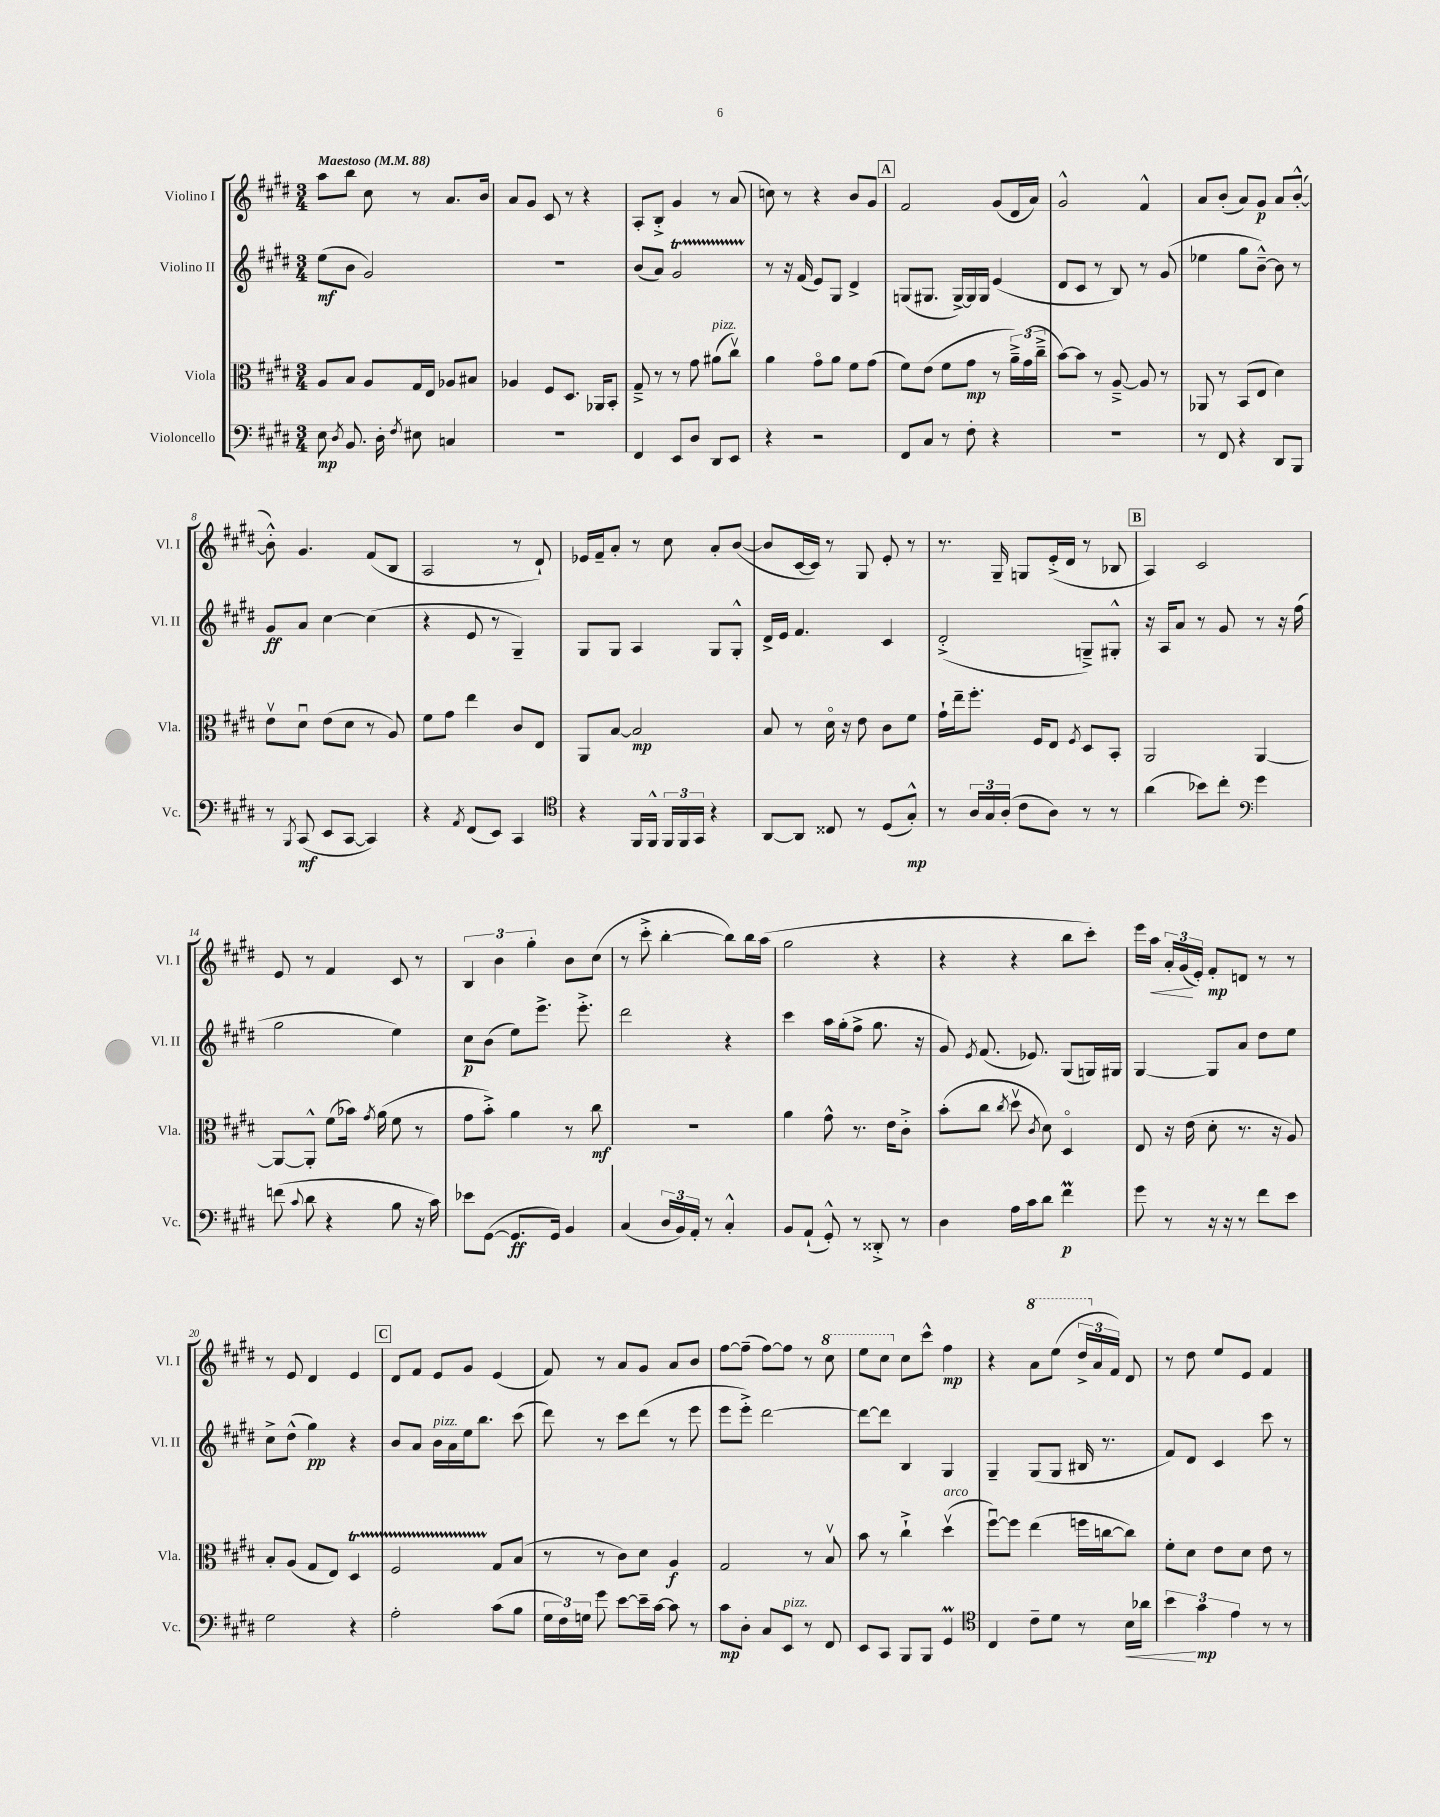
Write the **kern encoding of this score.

**kern	**kern	**kern	**kern
*staff4	*staff3	*staff2	*staff1
*clefF4	*clefC3	*clefG2	*clefG2
*k[f#c#g#d#]	*k[f#c#g#d#]	*k[f#c#g#d#]	*k[f#c#g#d#]
*M3/4	*M3/4	*M3/4	*M3/4
*MM88	*MM88	*MM88	*MM88
8E	8A	(8ee	8aa
8qD#	.	.	.
8.BB	8B	8b	8bb
.	8A	2g#)	8cc#
16D#'	.	.	.
8qF#	.	.	.
8E#	16G#	.	8r
.	16E	.	.
4C	8A-	.	8.a
.	8B#	.	.
.	.	.	16b
=	=	=	=
2.r	4A-	2.r	8a
.	.	.	8g#
.	8F#	.	8c#
.	8.D#	.	8r
.	.	.	4r
.	16AA-	.	.
.	8BB'	.	.
=	=	=	=
4FF#	8G#~^	(8b	8A'
.	8r	8a)	8B'^
8EE	8r	2g#	4g#
8D#	8g#	.	.
8DD#	(8a#	.	8r
8EE	8cc#v)	.	(8a
=	=	=	=
4r	4a	8r	8cc)
.	.	16r	8r
.	.	(16f#	.
2r	8g#o	8e)	4r
.	8a	8G#	.
.	8f#	4d#^	8b
.	(8g#	.	8g#
=	=	=	=
8FF#	8f#)	(8G	2f#
8C#	(8e	8.G#	.
8r	8f#	.	.
.	.	[16G#^)	.
8F#'	8g#	16G#]	.
.	.	16G#	.
4r	8r	(4e	(8g#
.	24a~^)	.	16d#
.	(24g#	.	.
.	.	.	16a)
.	24cc#~^	.	.
=	=	=	=
2.r	[8b)	8d#	2g#^^
.	8b]	8c#	.
.	8r	8r	.
.	[8A~^	8B)	.
.	8A]	8r	4f#^^
.	8r	(8g#	.
=	=	=	=
8r	8AA-	4ee-	8a
8FF#	8r	.	(8b'
4r	(8BB	8gg#	8a)
.	8E	[8b~^^)	8g#
8DD#	4d#)	8b]	8a
8BBB	.	8r	([8b'^^
=	=	=	=
8r	8ev	8g#	8b'^^])
8qBBB	.	.	.
(8CC#	8d#u	8a	4.g#
8EE	(8e	[4cc#	.
[8CC#	8d#	.	.
4CC#])	8r	(4cc#]	(8f#
.	8A)	.	8B
=	=	=	=
4r	8f#	4r	2A
.	8g#	.	.
8qAA	.	.	.
(8FF#	4ee	8e	.
8EE)	.	8r	.
4CC#	8c#	4G#~)	8r
.	8E	.	8d#`)
=	=	=	=
*clefC4	*	*	*
4r	8AA	8G#	16e-
.	.	.	16f#~
.	[8B	8G#	8a'
16FF#	2B]	4A	8r
16FF#^^	.	.	.
24FF#	.	.	8cc#
24FF#	.	.	.
24GG#	.	.	.
4r	.	8G#	8a'
.	.	8G#'^^	([8b
=	=	=	=
[8AA	8B	16d#^	8b]
.	.	16e	.
8AA]	8r	4.f#	[16c#
.	.	.	16c#])
8C##	16d#o	.	8r
.	16r	.	.
8r	8e	.	8G#
(8D#	8c#	4c#	8e'
8G#'^^)	8f#	.	8r
=	=	=	=
8r	16g#`	(2d#'^	8.r
.	16ee~	.	.
24A	8.ff#'	.	.
24G#	.	.	.
.	.	.	16G#~
(24A'	.	.	.
8c#	.	.	8G
.	16F#	.	.
8A)	8E	.	(16e'^
.	.	.	16d#
.	8qF#	.	.
8r	8D#	8G~^)	8r
8r	8BB'	8G#'^^	8B-
=	=	=	=
(4a	2AA	16r	4A)
.	.	16A	.
.	.	8a	.
8b-)	.	8r	2c#
8cc#'	.	8g#	.
*clefF4	*	*	*
4g#	[4AA	8r	.
.	.	16r	.
.	.	(16ff#	.
=	=	=	=
(8f	8AA_	2gg#	8e
8qqc#	.	.	.
8d#	8AA'^^]	.	8r
4r	(8f#	.	4f#
.	16b-)	.	.
.	8qg#	.	.
.	(16a	.	.
8B	8f#	4ee)	8c#
16r	8r	.	8r
16c#)	.	.	.
=	=	=	=
8e-	8g#	8cc#	6B
([8GG#	8b'^)	(8b	.
.	.	.	6b
8.GG#]	4a	8ee)	.
.	.	.	6gg#'
.	.	8.eee^	.
16GG#)	.	.	.
4BB	8r	.	8b
.	.	8.eee'^	.
.	8cc#	.	(8cc#
=	=	=	=
(4C#	2.r	2ddd#	8r
.	.	.	8ccc#'^
24D#	.	.	[4bb'
24BB)	.	.	.
24AA'	.	.	.
8r	.	.	.
4C#'^^	.	4r	8bb])
.	.	.	16bb
.	.	.	(16aa
=	=	=	=
8BB	4a	4ccc#	2gg#
(8AA`	.	.	.
8GG#'^^)	8g#^^	16aa	.
.	.	(16gg#'	.
8r	8.r	8ff#^	.
8DD##'^	.	8.gg#	4r
.	16e	.	.
8r	8c#'^	.	.
.	.	16r	.
=	=	=	=
4D#	(8b'	8g#)	4r
.	.	8qe	.
.	8cc#	(8.f#	.
.	8qcc#	.	.
16A	8dd#v	.	4r
16c#	.	8.e-)	.
.	8qc#	.	.
8d#	8d#)	.	.
4f#	4D#o	(8G#	8bb
.	.	16G)	8ccc#')
.	.	16G#	.
=	=	=	=
8g#	8E	[4G#	16eee
.	.	.	16aa
8r	16r	.	24a'
.	.	.	(24g#
.	(16e	.	.
.	.	.	24e')
16r	8d#'	8G#]	8f#'
16r	.	.	.
8r	8.r	8a	8d
8f#	.	8dd#	8r
.	16r	.	.
8e	8A)	8ee	8r
=	=	=	=
2G#	8B'	8cc#^	8r
.	(8A	(8dd#^^	8e
.	8G#	4gg#)	4d#
.	8E)	.	.
4r	4D#	4r	4e
=	=	=	=
2A'	2F#	8b	8d#
.	.	8a	8f#
.	.	16b	8e
.	.	16a	.
.	.	16ee	8g#
.	.	8.bb	.
(8c#	8G#	.	(4e
8B	(8B	(8ccc#	.
=	=	=	=
24G#	8r	8ddd#)	8f#)
24F#)	.	.	.
24G	.	.	.
8g#	8r	8r	8r
[8e	8c#)	8ccc#	8a
16e~]	8d#	(8ddd#	8g#
[16c#	.	.	.
8c#]	4A	8r	8a
8r	.	8eee	8b
=	=	=	=
8c#	2G#	8eee	[8ff#
8D#'	.	8eee'^)	(8ff#~]
8C#	.	[2ddd#	[8ff#)
8EE	.	.	8ff#]
8r	8r	.	8r
8FF#	8Bv	.	8ccc#
=	=	=	=
8EE	8b	8ddd#_	8eee
8CC#	8r	8ddd#]	8ccc#
8BBB	4cc#`^	4B	8cc#
8BBB	.	.	8ccc#^^
4GG#	(4dd#v	4G#	4ff#
=	=	=	=
*clefC4	*	*	*
4C#	[8ff#u)	4G#~	4r
.	8ff#]	.	.
8c#~	(4ee	(8G#	8aa
8d#	.	8G#	(8eee
8r	16ff	16B#	24ddd#^
.	.	.	24a
.	[16cc	8.r	.
.	.	.	24f#)
16B	8cc])	.	8d#
16a-	.	.	.
=	=	=	=
6b	8f#'	8f#)	8r
.	8d#	8d#	8dd#
6g#	.	.	.
.	8e	4c#	8ee
6e	.	.	.
.	8d#	.	8e
8r	8e	8ccc#	4f#
8r	8r	8r	.
==	==	==	==
*-	*-	*-	*-
